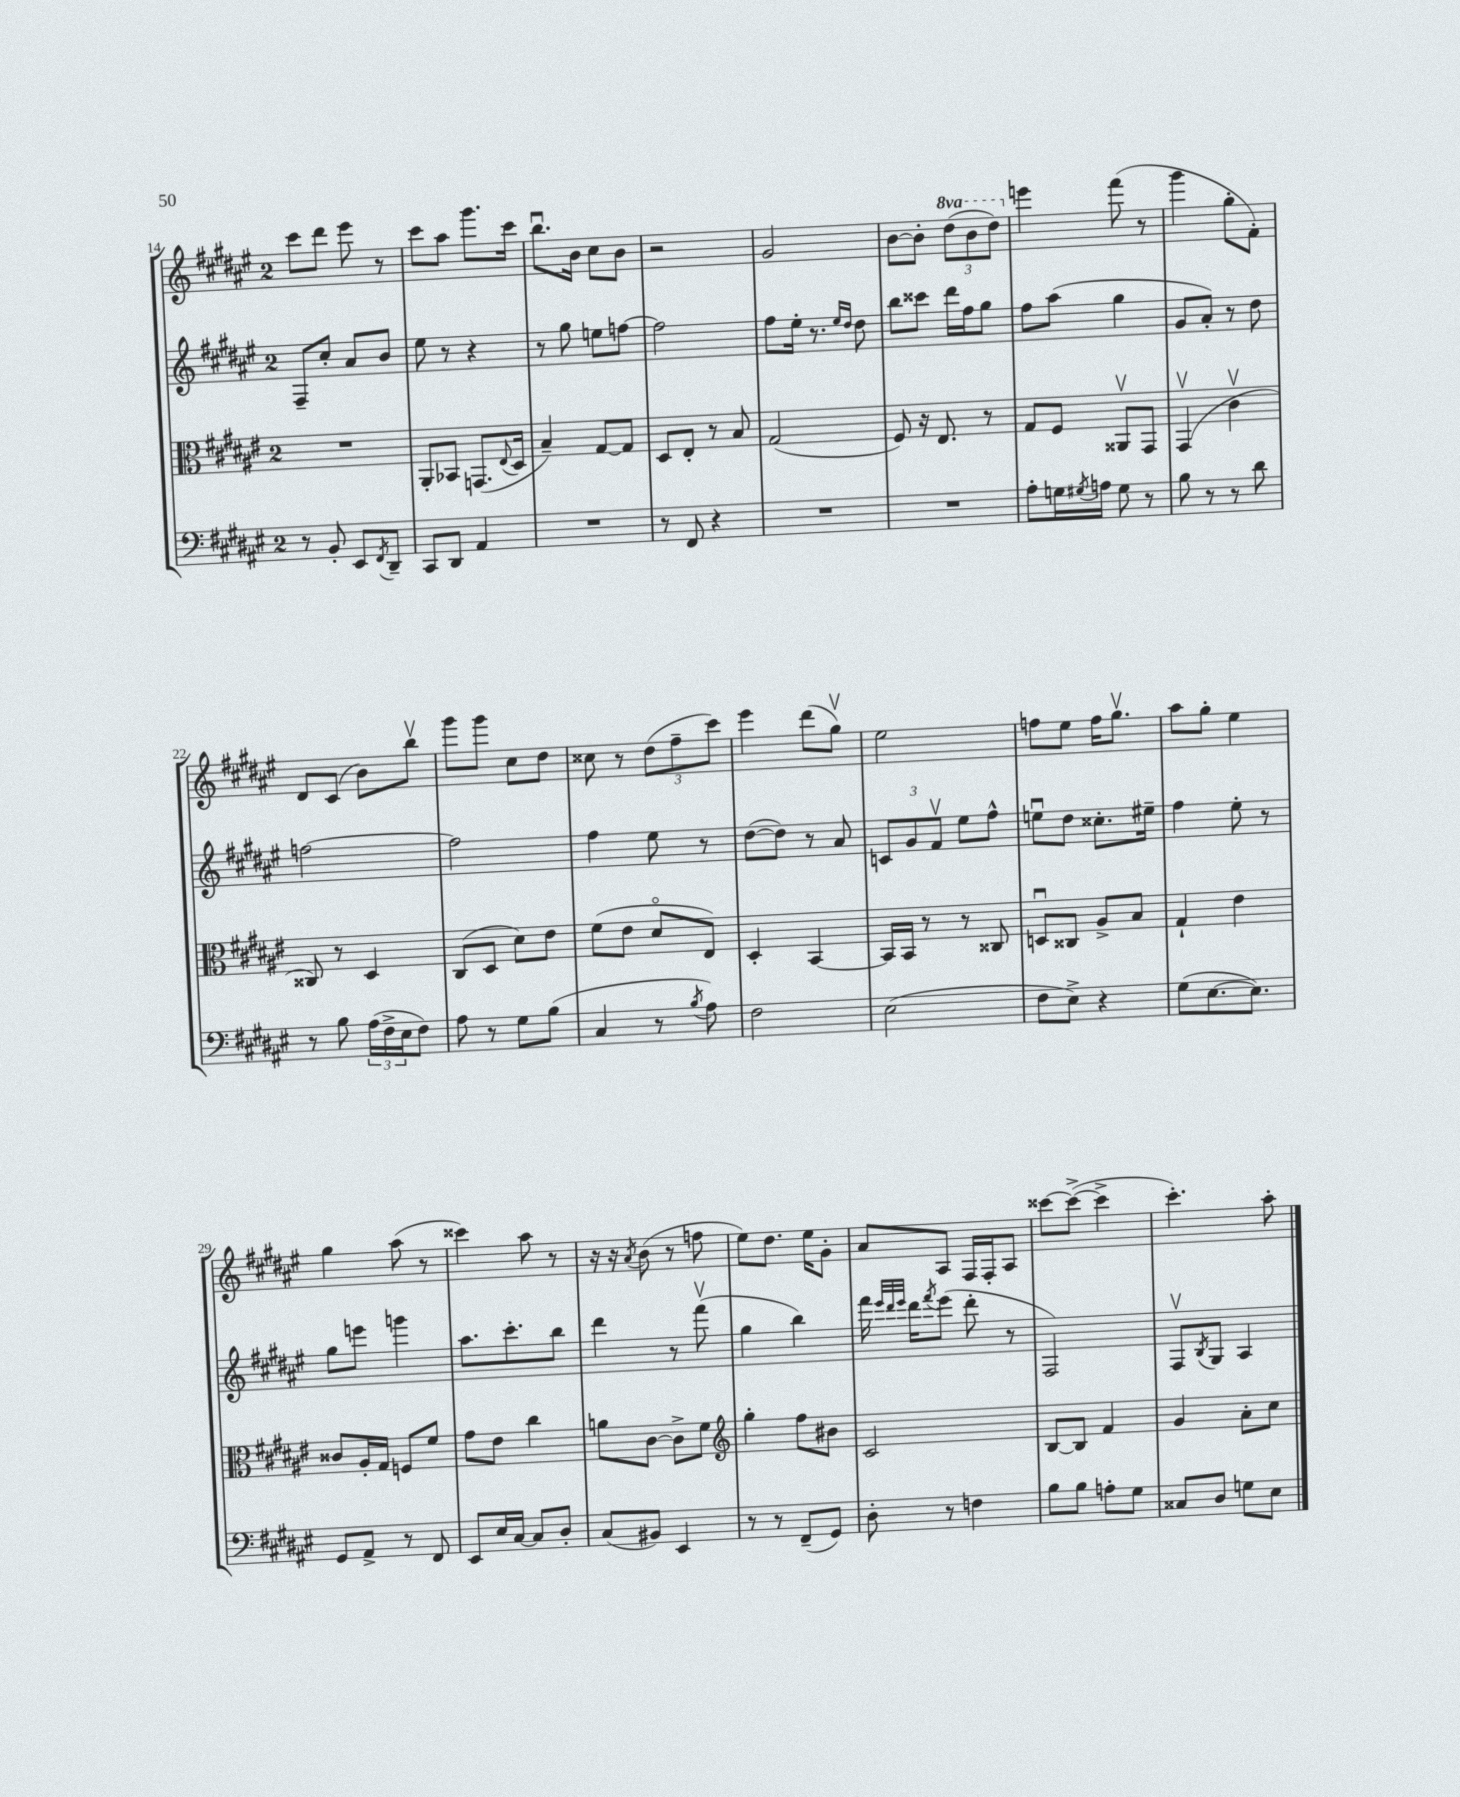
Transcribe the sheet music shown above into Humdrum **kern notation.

**kern	**kern	**kern	**kern
*part4	*part3	*part2	*part1
*staff4	*staff3	*staff2	*staff1
*clefF4	*clefC3	*clefG2	*clefG2
*k[f#c#g#d#a#e#]	*k[f#c#g#d#a#e#]	*k[f#c#g#d#a#e#]	*k[f#c#g#d#a#e#]
*M2/4	*M2/4	*M2/4	*M2/4
=14	=14	=14	=14
8r	2r	8F#~/L	8ccc#\L
8BB'/	.	8cc#'/J	8ddd#\J
8EE#/L	.	8a#/L	8eee#\
8qFF#/	.	.	.
8DD#~/J	.	8b/J	8r
=15	=15	=15	=15
8CC#/L	8AA#'/L	8ee#\	8ccc#\L
8DD#/J	8BB-X/J	8r	8aa#\J
4AA#/	(8.GGn/L	4r	8.ggg#\L
.	8qqE#/	.	.
.	16D#/Jk	.	16ccc#\Jk
=16	=16	=16	=16
2r	4B~/)	8r	8.bbu\L
.	.	8gg#\	.
.	.	.	16b\Jk
.	[8G#/L	8een\L	8cc#\L
.	8G#/J]	[8ffn\J	8b\J
=17	=17	=17	=17
8r	8D#/L	2ff\]	2r
8FF#/	8E#'/J	.	.
4r	8r	.	.
.	8B/	.	.
=18	=18	=18	=18
2r	(2G#/	8ff#\L	2g#/
.	.	16ee#'\Jk	.
.	.	8.r	.
.	.	16qqee#/LL	.
.	.	16qqdd#/JJ	.
.	.	8dd#\	.
=19	=19	=19	=19
2r	8F#/)	8bb\L	[8b\L
.	16r	8ccc##X\J	8b'\J]
.	8.E#/	.	.
*	*	*	*8va
.	.	16ddd#\LL	(12ddd#\L
.	.	16ff#\J	.
.	.	.	12bb\
.	8r	8gg#\J	.
.	.	.	12ddd#\J)
=20	=20	=20	=20
*	*	*	*X8va
8A#'\L	8G#/L	8ff#\L	4eeen\
16Gn\L	8F#/J	(8aa#\J	.
8qG#X/	.	.	.
16An\JJ	.	.	.
8G#\	8AA##Xv/L	4gg#\	(8fff#\
8r	8GG#/J	.	8r
=21	=21	=21	=21
8B\	(4GG#v/	8g#/L	4ggg#\
8r	.	8a#'/J)	.
8r	4c#v\	8r	8gg#'\L
8d#\	.	8dd#\	8f#'\J)
!!LO:LB:g=z
=22	=22	=22	=22
8r	8C##X/)	[2ffn\	8d#/L
8B\	8r	.	(8c#/J
(24A#\LL	4D#/	.	8b\L)
24F#^\	.	.	.
24E#\J	.	.	.
8F#\J)	.	.	8bbv\J
=23	=23	=23	=23
8A#\	(8C#/L	2ff\]	8ggg#\L
8r	8D#/J	.	8ggg#\J
8G#\L	8d#\L)	.	8cc#\L
(8B\J	8e#\J	.	8dd#\J
=24	=24	=24	=24
4C#/	(8f#\L	4ff#\	8cc##X\
.	8e#\J	.	8r
8r	8d#/L	8ee#\	(12dd#\L
.	.	.	12ff#~\
8qB/	.	.	.
8A#\)	8E#/J)	8r	.
.	.	.	12ccc#\J)
=25	=25	=25	=25
2F#\	4D#'/	([8dd#\L	4eee#\
.	.	8dd#\J])	.
.	[4BB/	8r	(8ddd#\L
.	.	8a#/	8gg#v\J)
=26	=26	=26	=26
(2E#\	16BB/LL]	12cn/L	2ee#\
.	16BB/JJ	.	.
.	.	12g#/	.
.	8r	.	.
.	.	12f#v/J	.
.	8r	8ee#\L	.
.	8C##X/	8ff#^^\J	.
=27	=27	=27	=27
8F#\L	8Dnu/L	8eenu\L	8ffn\L
8E#^\J)	8C##X/J	8dd#\J	8ee#\J
4r	8A#^/L	8.cc##X'\L	16ff\KL
.	.	.	8.gg#v\J
.	8B/J	.	.
.	.	16ee#X~\Jk	.
=28	=28	=28	=28
(8G#\L	4G#`/	4ff#\	8aa#\L
[8.E#\	.	.	8gg#'\J
.	4e#\	8ee#'\	4ee#\
8.E#\J])	.	.	.
.	.	8r	.
!!LO:LB:g=z
=29	=29	=29	=29
8GG#/L	8c##X/L	8gg#\L	4gg#\
8AA#^/J	16A#'/L	8eeen\J	.
.	16G#/JJ	.	.
8r	8Fn/L	4gggn\	(8aa#\
8FF#/	8f#/J	.	8r
=30	=30	=30	=30
8EE#/L	8g#\L	8.aa#\L	4ccc##X\)
16E#/L	8e#\J	.	.
[16C#/JJ	.	8.ccc#'\	.
8C#/L]	4cc#\	.	8aa#\
8D#'/J	.	8bb\J	8r
=31	=31	=31	=31
(8C#/L	8an\L	4ddd#\	16r
.	.	.	16r
.	.	.	8qa#/
8BB#X/J)	[8c#\J	.	(8b\
4EE#/	8c#^\L]	8r	8r
.	8f#\J	(8fff#v\	8ffn\
=32	=32	=32	=32
*	*clefG2	*	*
8r	4gg#'\	4gg#\	8ee#\L)
8r	.	.	8.dd#\J
(8FF#~/L	8ff#\L	4bb\)	.
.	.	.	16ee#\KL
8GG#/J)	8b#X\J	.	8g#'\J
=33	=33	=33	=33
8D#'\	2c#/	16fff#\	8a#/L
.	.	32qqeee#/LLL	.
.	.	32qqddd#/	.
.	.	32qqeee#/JJJ	.
.	.	16ddd#\KL	.
.	.	8qfff#/	.
8r	.	(8eee#\J	8A#/J
4Fn\	.	8ddd#'\	16F#/LL
.	.	.	16F#'/J
.	.	8r	8A#/J
=34	=34	=34	=34
8B\L	[8B/L	2F#/)	[8ccc##X\L
8B\J	8B/J]	.	(8ccc##^\J_
8An'\L	4f#/	.	4ccc##^\]
8G#\J	.	.	.
=35	=35	=35	=35
8C##X/L	4g#/	8F#v/L	4.ccc#'\)
.	.	8qB/	.
8D#/J	.	8G#/J	.
8Gn\L	8a#'\L	4A#/	.
8E#\J	8cc#\J	.	8aa#'\
==	==	==	==
*-	*-	*-	*-
